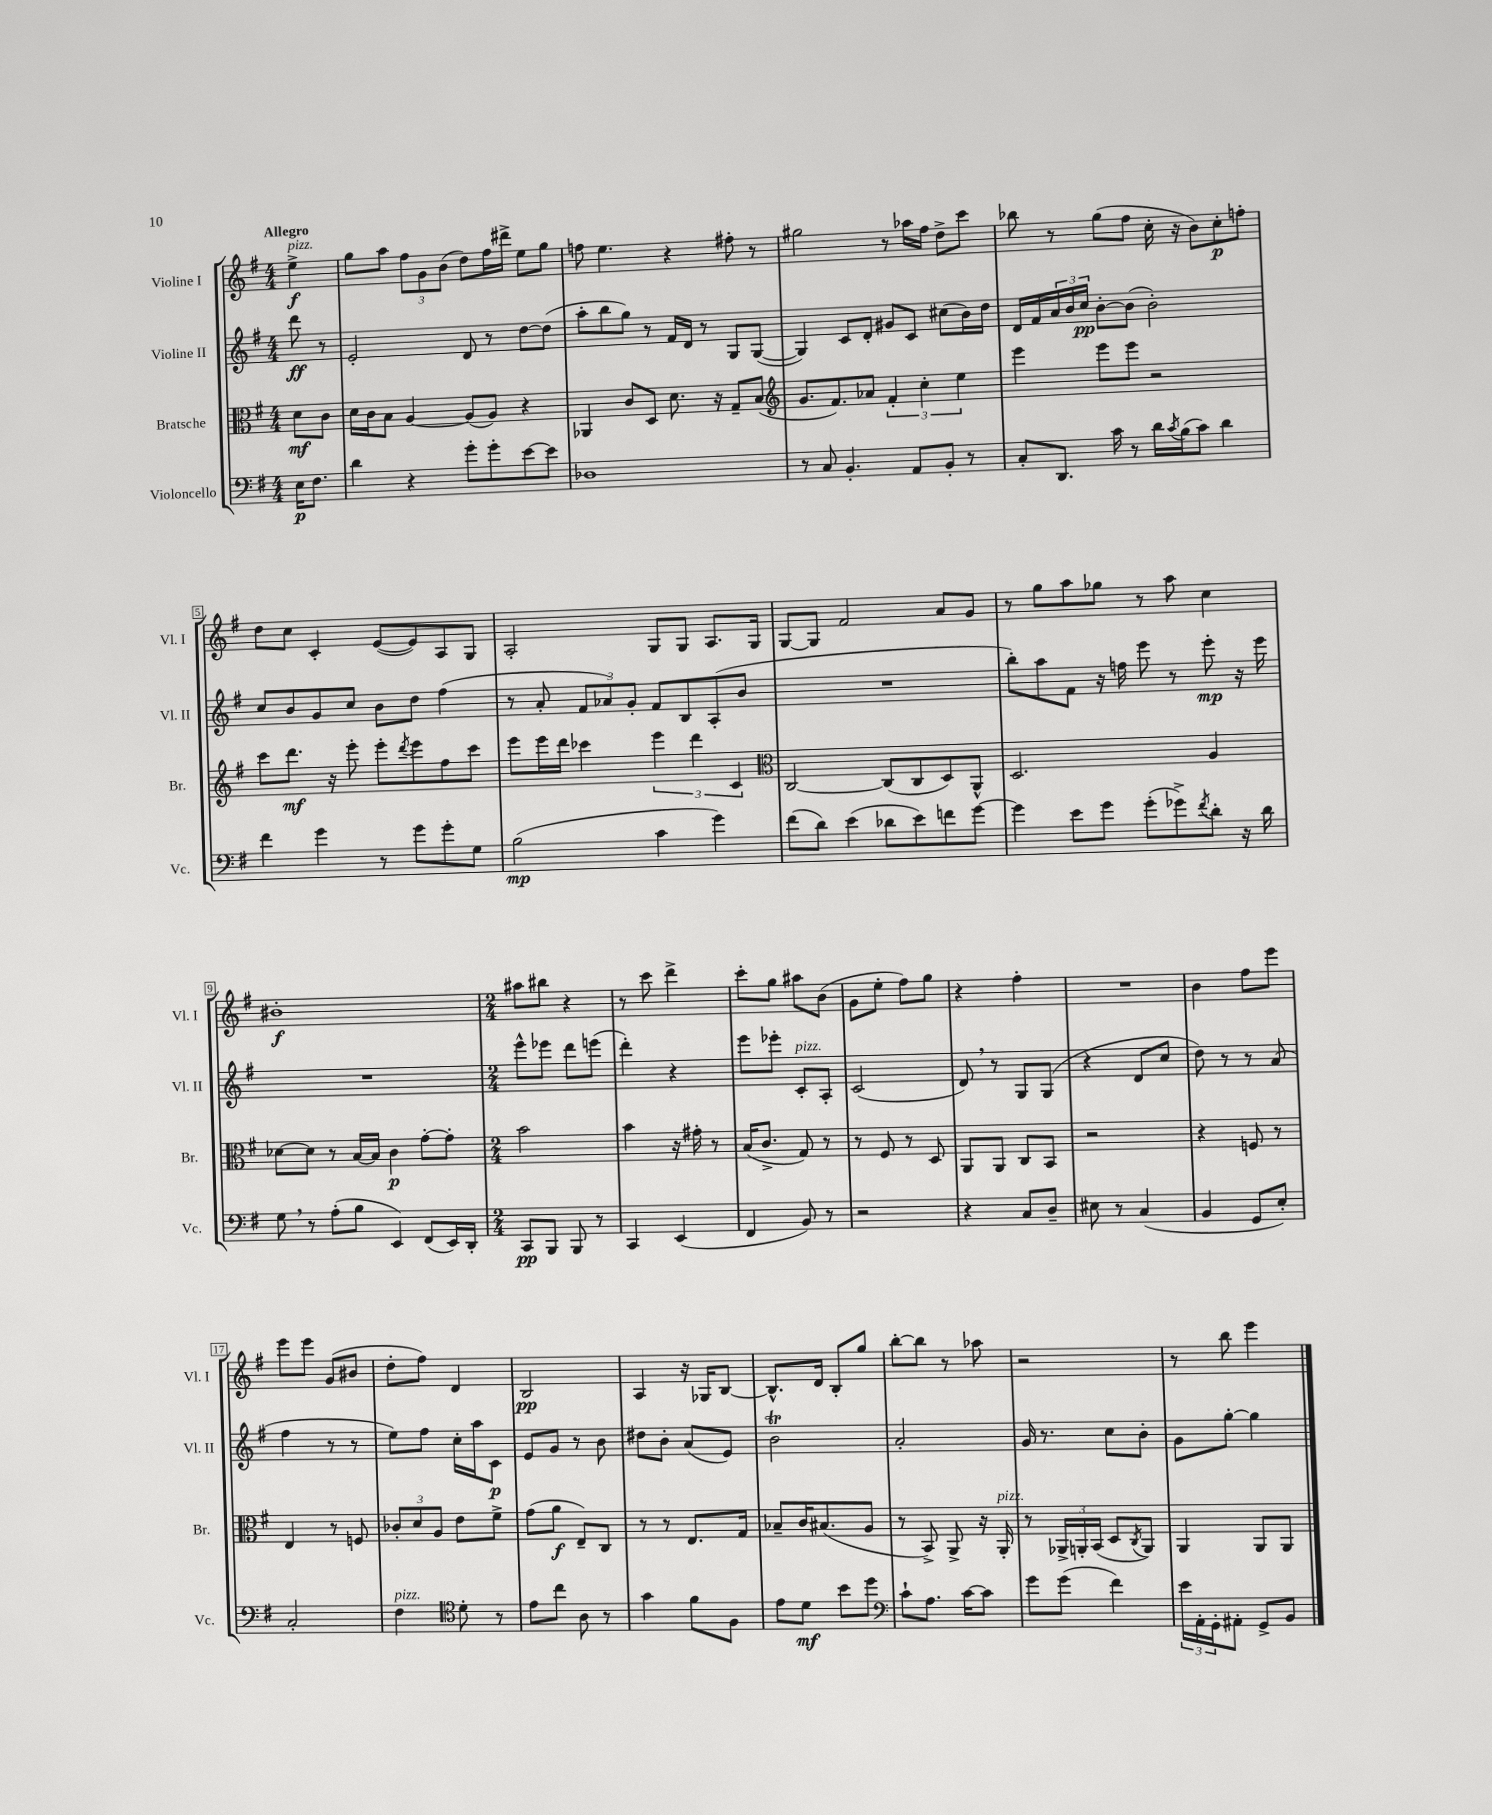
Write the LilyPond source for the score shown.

<<
\new StaffGroup <<
\new Staff = "s0" \with { instrumentName = "Violine I" shortInstrumentName = "Vl. I" } {
    \clef treble \key g \major \numericTimeSignature \time 4/4 \partial 4 \tempo "Allegro"
    e''4->\f^\markup { \italic "pizz." } |
    g''8 a''8 \tuplet 3/2 { fis''8 g'8 b'8( } d''8) fis''16 dis'''16-> e''8 g''8 |
    f''8 e''4. r4 fis''8-. r8 |
    gis''2 r8 aes''16 fis''16 d''8-> c'''8 |
    bes''8 r8 g''8( fis''8 c''16-. r16 b'8) c''8-.\p f''8-. |
    d''8 c''8 c'4-. e'8~( e'8) a8 g8 |
    a2-. g8 g8 a8. g16 |
    g8~ g8 fis'2 a'8 g'8 |
    r8 g''8 a''8 ges''8 r8 a''8 c''4 |
    bis'1-.\f |
    \numericTimeSignature \time 2/4 ais''8 bis''8 r4 |
    r8 c'''8 d'''4-> |
    c'''8-. g''8 ais''8 b'8( |
    g'8 e''8-. fis''8) g''8 |
    r4 fis''4-. |
    R2 |
    b'4 fis''8 e'''8 |
    e'''8 e'''8 g'8( bis'8 |
    d''8-. fis''8) d'4 |
    b2\pp |
    a4 r16 ges16 b8~ |
    b8.-^ d'16 b8-. g''8 |
    b''8~-. b''8 r8 aes''8 |
    r2 |
    r8 b''8 e'''4 \bar "|." |
}
\new Staff = "s1" \with { instrumentName = "Violine II" shortInstrumentName = "Vl. II" } {
    \clef treble \key g \major \numericTimeSignature \time 4/4 \partial 4
    d'''8\ff r8 |
    e'2-. d'8 r8 d''8~ d''8( |
    a''8-. b''8 g''8) r8 fis'16 d'16 r8 g8 g8~( |
    g4) c'8 d'8-. gis'8 c'8 cis''8( b'16) d''16 |
    d'16 fis'16 \tuplet 3/2 { a'16 b'16 c''16\pp } b'8~-. b'8( b'2-.) |
    c''8 b'8 g'8 c''8 b'8 d''8 fis''4( |
    r8 a'8-. \tuplet 3/2 { fis'8 aes'8) g'8-. } fis'8 b8 a8-.( b'8 |
    R1 |
    b''8-.) a''8 fis'8 r16 f''16 e'''8 r8 e'''8-.\mp r16 e'''16 |
    R1 |
    \numericTimeSignature \time 2/4 e'''8-^ ees'''8 d'''8 e'''8( |
    d'''4-.) r4 |
    e'''8 ees'''8-. c'8-.^\markup { \italic "pizz." } a8-. |
    c'2( |
    d'8) \breathe r8 g8 g8( |
    r4 d'8 c''8 |
    d''8) r8 r8 a'8( |
    fis''4 r8 r8 |
    e''8) fis''8 c''16-. a''16 c'8\p |
    e'8 g'8 r8 b'8 |
    dis''8 b'8-. a'8( e'8) |
    b'2\trill |
    a'2-. |
    g'16 r8. c''8 b'8-. |
    g'8 g''8~-. g''4 \bar "|." |
}
\new Staff = "s2" \with { instrumentName = "Bratsche" shortInstrumentName = "Br." } {
    \clef alto \key g \major \numericTimeSignature \time 4/4 \partial 4
    d'8\mf c'8 |
    d'16 c'16 b8 a4~ a8( a8) r4 |
    aes,4 c'8 d8 d'8. r16 g8-- b8( |
    \clef treble g'8. fis'8.) aes'8 \tuplet 3/2 { fis'4-. c''4-. e''4 } |
    e'''4 e'''8 e'''8 r2 |
    c'''8 d'''8.\mf r16 e'''8-. e'''8-. \acciaccatura { d'''8 } e'''8 fis''8 c'''8 |
    e'''8 e'''16 d'''16 ces'''4 \tuplet 3/2 { e'''4 d'''4 c'4 } |
    \clef alto c2~ c8( c8 d8) a,8-^ |
    d2. a4 |
    des'8~ des'8 r8 b16~ b16 c'4\p g'8~-. g'8-. |
    \numericTimeSignature \time 2/4 b'2 |
    b'4 r16 gis'16-. r8 |
    b16( c'8.-> g8) r8 |
    r8 fis8 r8 d8 |
    a,8 a,8 c8 b,8 |
    r2 |
    r4 f8 r8 |
    e4 r8 f8 |
    \tuplet 3/2 { ces'8-. d'8 a8 } e'8 fis'8-> |
    g'8( a'8\f e8--) c8 |
    r8 r8 e8. g16 |
    bes8-- c'16 bis8.( a8 |
    r8 b,8->) a,8-> r16 a,16-.^\markup { \italic "pizz." } |
    r8 \tuplet 3/2 { aes,16-> a,16-. b,16( } d8 \acciaccatura { c8 } a,8) |
    a,4 a,8 a,8 \bar "|." |
}
\new Staff = "s3" \with { instrumentName = "Violoncello" shortInstrumentName = "Vc." } {
    \clef bass \key g \major \numericTimeSignature \time 4/4 \partial 4
    e16\p fis8. |
    d'4 r4 g'8-. g'8-. e'8~ e'8 |
    des1 |
    r8 c8 b,4.-. a,8 b,8-. r8 |
    c8-. d,8. c'16 r8 d'16 \acciaccatura { c'8 } b16( c'8) d'4 |
    fis'4 g'4 r8 g'8 g'8-. g8 |
    b2\mp( c'4 g'4) |
    fis'8( d'8) e'4( des'8 e'8) f'8 g'8~ |
    g'4 e'8 g'8 g'8-.( ges'8->) \acciaccatura { fis'8 } d'8-. r16 d'16 |
    g8 \breathe r8 a8-.( b8 e,4) fis,8( e,16) d,16-. |
    \numericTimeSignature \time 2/4 c,8\pp b,,8 b,,8 r8 |
    c,4 e,4( |
    fis,4 b,8) r8 |
    r2 |
    r4 c8 d8-- |
    eis8 r8 c4( |
    b,4 g,8 e8-.) |
    c2-. |
    fis4^\markup { \italic "pizz." } \clef tenor d'8-. r8 |
    e'8 c''8 a8 r8 |
    g'4 fis'8 fis8 |
    e'8 d'8\mf b'8 d''8 |
    \clef bass c'8-! a8. c'16~ c'8 |
    g'8 g'8( fis'4) |
    \tuplet 3/2 { e'16 a,16-. g,16-. } ais,8-. g,8-> b,8 \bar "|." |
}
>>
>>
\layout { \context { \Score \override BarNumber.stencil = #(make-stencil-boxer 0.1 0.3 ly:text-interface::print) } }
